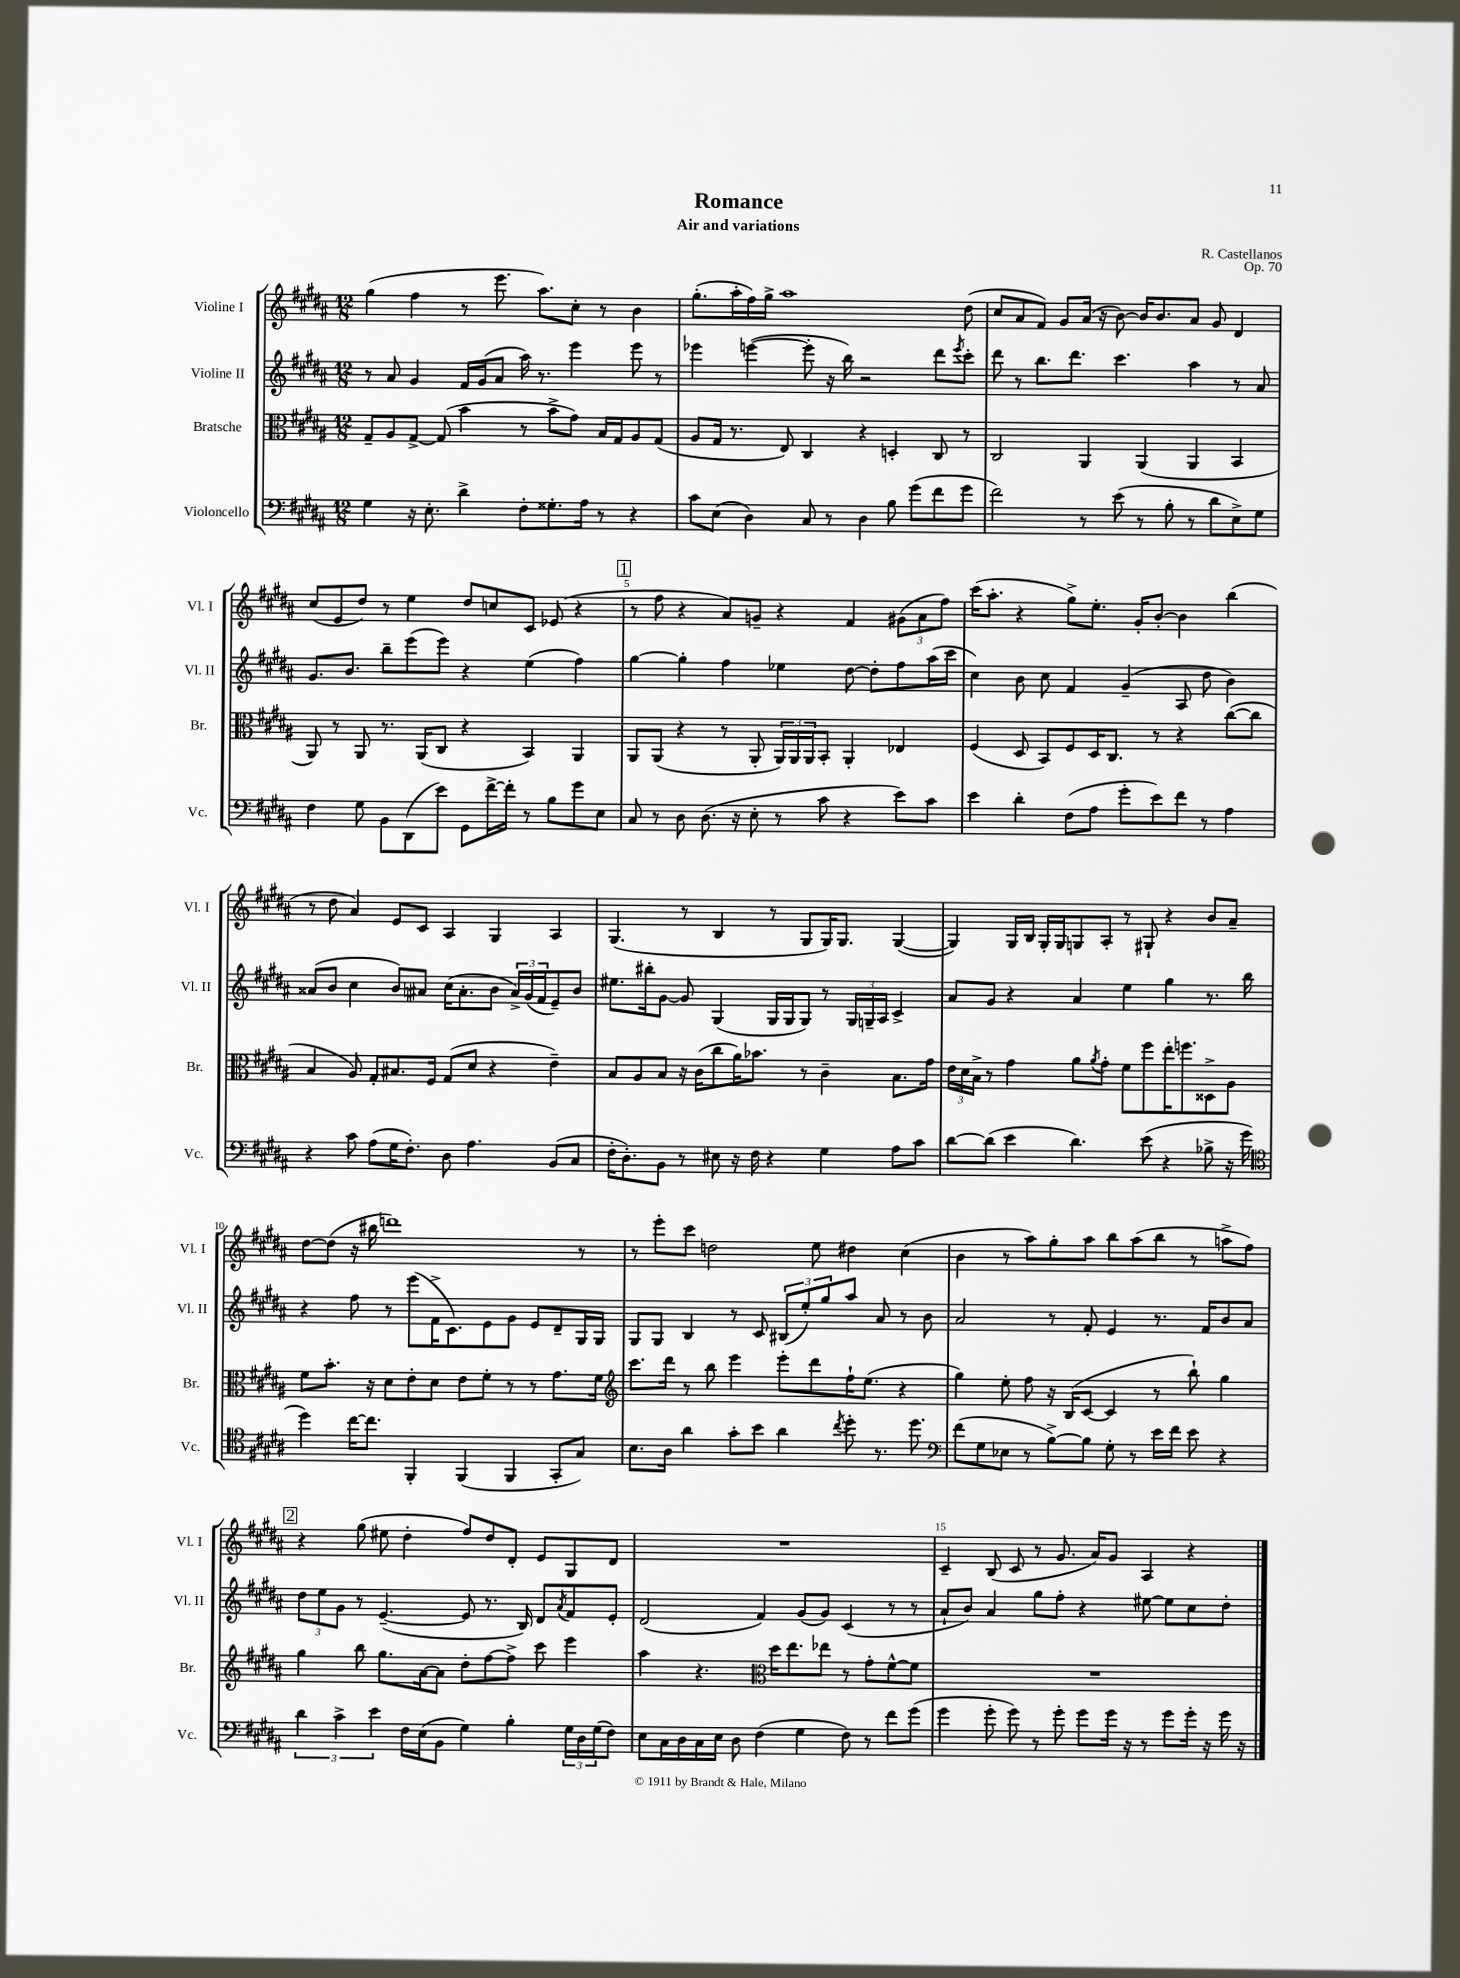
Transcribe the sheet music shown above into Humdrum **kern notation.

**kern	**kern	**kern	**kern
*part4	*part3	*part2	*part1
*staff4	*staff3	*staff2	*staff1
*I"Violoncello	*I"Bratsche	*I"Violine II	*I"Violine I
*I'Vc.	*I'Br.	*I'Vl. II	*I'Vl. I
*clefF4	*clefC3	*clefG2	*clefG2
*k[f#c#g#d#a#]	*k[f#c#g#d#a#]	*k[f#c#g#d#a#]	*k[f#c#g#d#a#]
*M12/8	*M12/8	*M12/8	*M12/8
=1	=1	=1	=1
4G#\	8G#~/L	8r	(4gg#\
.	8A#/	8a#/	.
16r	[8G#^/J	4g#/	4ff#\
8.E'\	.	.	.
.	(8G#/]	.	.
4d#^\	4b\	16f#/LL	8r
.	.	(16g#/J	.
.	.	8a#/J	8.eee\
8F#'\L	8r	16aa#\)	.
.	.	8.r	8.aa#\L)
8.G##X'\	8b^\L	.	.
.	8g#\J)	4eee\	8cc#'\J
16A#\Jk	.	.	.
8r	16B/LL	.	8r
.	16G#/J	.	.
4r	8A#/	8eee\	4b\
.	(8G#/J	8r	.
=2	=2	=2	=2
8c#\L	8A#/L	4eee-X\	(8.gg#'\L
(8E\J	16G#/Jk	.	.
.	8.r	.	16aa#'\L
4D#\)	.	([4eeen\	16ff#\)
.	.	.	16gg#^\JJ
.	8E/)	.	1aa#
8C#/	4C#/	8eee'\]	.
8r	.	16r	.
.	.	16bb\)	.
4D#\	4r	2r	.
8B\	4Dn'/	.	.
(8g#\L	.	.	.
8f#\	8C#/	8ddd#\L	.
.	.	8qeee/	.
8g#\J	8r	8ccc#'\J	(8dd#\
=3	=3	=3	=3
2f#\)	2C#/	8ddd#\	8cc#/L
.	.	8r	8a#/
.	.	8.bb\L	8f#/J)
.	.	.	8g#/L
.	.	8.ddd#\J	.
8r	4AA#/	.	(16a#/Jk
.	.	.	16r
(8e\	.	4.ccc#\	[8b\)
8r	(4AA#/	.	16b/KL]
.	.	.	8.b/
8B'\	.	.	.
8r	4AA#/	4aa#\	8a#/J
8d#\L	.	.	8g#/
8E^\)	4BB/	8r	4d#/
8G#\J	.	8a#/	.
!!LO:LB:g=z
=4	=4	=4	=4
4F#\	8AA#/)	8.g#/L	(8cc#/L
.	8r	.	8e/
.	.	8.b/J	.
8G#\	8AA#/	.	8dd#/J)
8BB\L	8.r	8bb~\L	8r
(8DD#\	.	(8eee\	4ee\
.	(16AA#/KL	.	.
8e\J)	8C#/J	8eee\J)	.
8GG#\L	4r	4r	8dd#/L
[16f#^\L	.	.	8ccn/
16f#'\JJ]	.	.	.
8r	4BB/)	(4ee\	8c#/J
8B\L	.	.	(8e-X/
8g#\	4AA#/	4ff#\)	4r
8E\J	.	.	.
!!LO:REH:place=s1:t=1
=5	=5	=5	=5
8C#/	8AA#/L	[4gg#\	8r
8r	(8AA#/J	.	8ff#\
8D#\	4r	4gg#'\]	4r
(8.D#\	.	.	.
.	8r	4ff#\	8a#/L)
16r	.	.	.
8E'\	8AA#'/	.	8gn~/J
8r	24AA#/LL)	4ee-X\	4r
.	24AA#/	.	.
.	24AA#/J	.	.
8c#\	8BB'/J	.	.
4r	4AA#'/	[8dd#\	4f#/
.	.	8dd#'\L]	.
8e\L)	4E-X/	8ff#\	(12g#X\L
.	.	.	12a#\
8c#\J	.	(16aa#\L	.
.	.	.	12ff#\J)
.	.	16ccc#\JJ	.
=6	=6	=6	=6
4e\	(4F#/	4cc#\)	(16ccc#\KL
.	.	.	8.aa#'\J
4d#'\	8D#/	8b\	4r
.	8BB/L)	8cc#\	.
(8F#\L	8F#/	4f#/	8gg#^\L)
8A#\J	16D#/K	.	8.ee'\J
.	8.C#/J	.	.
8g#'\L	.	(4g#~/	.
.	.	.	16g#'/KL
8e\)	8r	.	[8b'/J
8f#\J	4r	8A#/	4b\]
8r	.	8dd#\	.
4A#\	([8cc#\L	4b\)	(4bb\
.	8cc#\J]	.	.
!!LO:LB:g=z
=7	=7	=7	=7
4r	4B/	(8a##X/L	8r
.	.	8b/J	8dd#\
8c#\	8A#/)	4cc#\	4a#/)
(8A#\L	8G#'/L	.	.
16G#\K	8.B#X/	8b/L)	8e/L
8.F#'\J)	.	.	.
.	.	8a#X/J	8c#/J
.	16F#/Jk	.	.
8D#\	(8G#/L	(16cc#\KL	4A#/
.	.	8.a#'\	.
4.A#\	8d#/J	.	.
.	4r	8b\J	4G#/
.	.	24a#^/LL)	.
.	.	(24g#/	.
.	.	24f#/J	.
(8BB/L	4e~\)	8e~/)	4A#/
8C#/J	.	8b/J	.
=8	=8	=8	=8
16F#'\KL	8B/L	8.ee#X\L	(4.G#/
8.D#'\)	.	.	.
.	8A#/	.	.
.	.	16bb#X'\k	.
8BB\J	8B/J	[8g#\J	.
8r	16r	8g#/]	8r
.	(16c#\KL	.	.
8E#X\	8cc#\	(4G#/	4B/
16r	16a#\K)	.	.
16F#\	8.b-X\J	.	.
4r	.	16G#/LL	8r
.	.	16G#/J	.
.	8r	8G#/J)	8G#/L
4G#\	4c#~\	8r	16G#/K)
.	.	.	8.G#/J
.	.	24G#/LL	.
.	.	24Gn~/	.
.	.	24A#/JJ	.
8A#\L	8.B\L	4c#^/	([4G#/
8c#\J	.	.	.
.	16g#\Jk	.	.
=9	=9	=9	=9
[8d#\L	24e\LL	8a#/L	4G#/])
.	24d#\	.	.
.	24B^\JJ	.	.
(8d#\J]	8r	8g#/J	.
4e\	4g#\	4r	16G#/LL
.	.	.	16B/JJ
.	.	.	16G#'/LL
.	.	.	16G#/J
4.d#\)	8a#\L	4a#/	8Gn/
.	8qa#/	.	.
.	8g#'\J	.	8A#'/J
.	8f#\L	4ee\	8r
(8e\	8ff#\	.	8G#X`/
4r	16ee'\K	4gg#\	4r
.	8.ffn\	.	.
8B-X^\	8D##X^\	8.r	8b/L
16r	8A#\J	.	8a#~/J
16g#\	.	16bb\	.
!!LO:LB:g=z
=10	=10	=10	=10
*clefC4	*	*	*
4dd#\)	8f#\L	4r	[8dd#\L
.	8.b'\J	.	(8dd#\J]
[16cc#\KL	.	8ff#\	16r
8.cc#\J]	16r	.	16bb#X\
.	8d#\L	8r	1dddn)
4FF#'/	8e'\	(8eee\L	.
.	8d#\J	16f#^\K	.
.	.	8.c#\)	.
(4FF#/	8e\L	.	.
.	8f#'\J	8e\	.
4FF#/	8r	8g#\J	.
.	8r	8e/L	.
8GG#'/L	8.g#\L	8d#~/	.
8G#/J)	.	16G#/L	8r
.	16f#\Jk	16G#/JJ	.
=11	=11	=11	=11
*	*clefG2	*	*
8.B\L	8.ccc#\L	8G#/L	8r
.	.	8G#/J	8eee'\L
16A#\Jk	16ddd#\Jk	.	.
4a#\	8r	4B/	8ccc#\J
.	8bb\	.	2ddn\
8g#'\L	4eee\	8r	.
8b\J	.	8c#/	.
4a#\	8eee'\L	(12B#X/L	.
.	.	12ee'/)	.
.	8ddd#\	.	8ee\
.	.	12gg#/	.
8qcc#/	.	.	.
8dd#'\	16ff#`\K	8aa#/J	4dd#X\
.	(8.ee\J	.	.
8.r	.	8a#/	.
.	4r	8r	(4cc#\
8.dd#\	.	.	.
.	.	8b\	.
=12	=12	=12	=12
*clefF4	*	*	*
(8f#\L	4gg#\)	2a#/	4b\
8G#\	.	.	.
8E-X\J	8ee'\	.	8r
8r	8ff#\	.	8aa#\L)
[8B^\L)	16r	8r	8gg#'\
.	(16B/KL	.	.
8B\J]	[8c#/J	8f#'/	8aa#\J
8G#'\	4c#/]	4e/	8bb\L
8r	.	.	(8aa#\
16e\LL	8r	8.r	8bb\J
16f#\JJ	.	.	.
8e\	8bb`\)	.	8r
.	.	16f#/KL	.
4r	4gg#\	8b/	8aan^\L
.	.	8a#/J	8ff#\J)
!!LO:LB:g=z
!!LO:REH:place=s1:t=2
=13	=13	=13	=13
6d#\	4gg#\	12dd#\L	4r
.	.	12ee\	.
6c#^\	.	12g#\J	.
.	8bb\	8r	(8gg#\
6e\	.	.	.
.	8.gg#\L	([4.e~/	8ee#X\
16F#\LL	.	.	4dd#'\
(16E\J	[16a#\k	.	.
8BB\J	8a#\J]	.	.
4G#\)	8dd#'\L	8e/]	8ff#/L)
.	[8ff#\	8.r	8dd#/
4B'\	8ff#^\J]	.	8d#'/J
.	.	16B/)	.
.	8ccc#\	8d#/L	8e/L
.	.	8qa#/	.
24G#\LL	4eee\	8f#/	8G#/
24D#\	.	.	.
(24G#\J	.	.	.
8F#\J)	.	8e'/J	8d#/J
=14	=14	=14	=14
8E\L	4aa#\	(2d#/	1.r
16C#\L	.	.	.
16D#\	.	.	.
16C#\	4.r	.	.
16E\JJ	.	.	.
8D#\	.	.	.
(4F#\	.	4f#/)	.
*	*clefC3	*	*
.	16dd#\KL	.	.
.	8.ee\	.	.
4G#\	.	(8g#/L	.
.	8ee-X\J	8g#/J)	.
8F#\)	8r	(4c#/	.
8r	8g#'\L	.	.
8f#\L	[8f#^^\	8r	.
(8g#\J	8f#\J]	8r	.
=15	=15	=15	=15
4g#\	1.r	8a#`/L	4c#~/
.	.	8b/J)	.
8g#'\	.	4a#/	(8B/
8g#\)	.	.	8c#/
8r	.	8gg#\L	8r
8g#'\	.	8ff#'\J	8.g#/
8g#\L	.	4r	.
.	.	.	16a#/KL)
16g#\Jk	.	.	8g#/J
16r	.	.	.
8r	.	[8ee#X\	4A#/
8g#\L	.	8ee#\L]	.
16g#'\Jk	.	8cc#\	4r
16r	.	.	.
16g#\	.	8dd#'\J	.
16r	.	.	.
==	==	==	==
*-	*-	*-	*-
